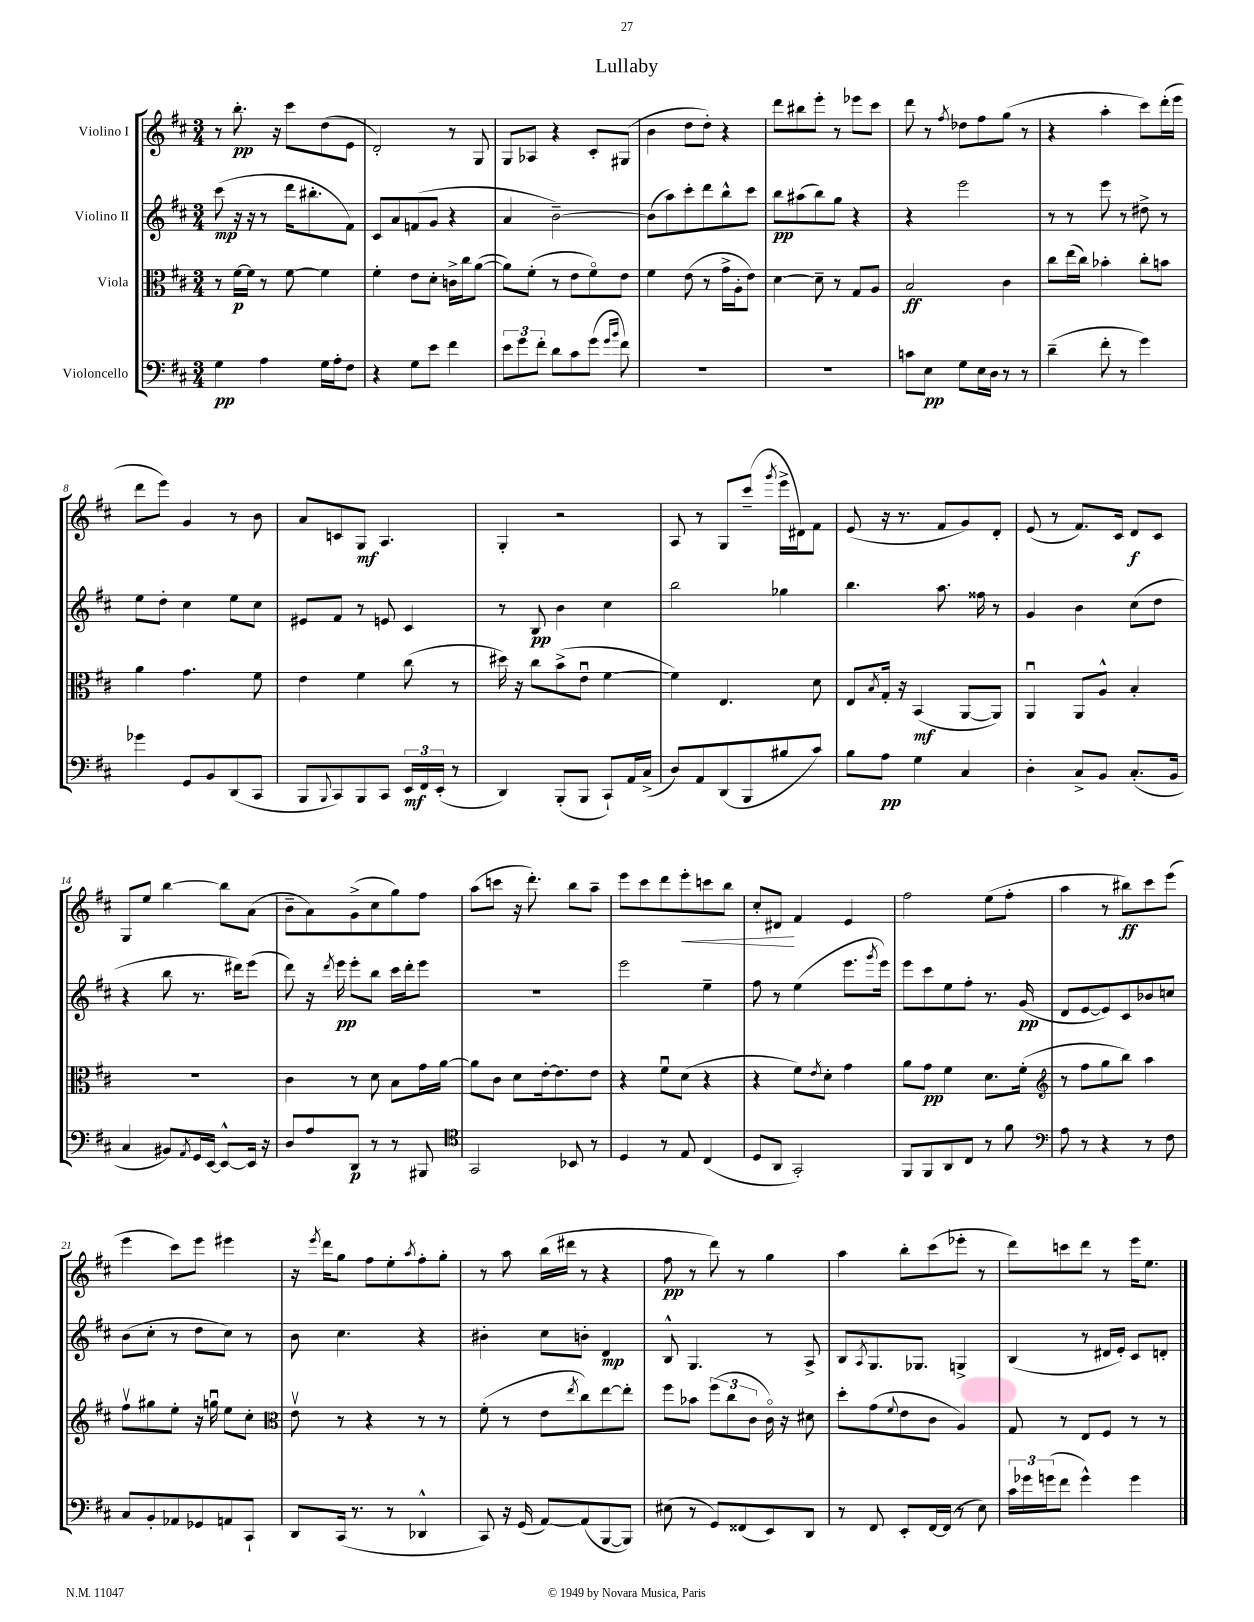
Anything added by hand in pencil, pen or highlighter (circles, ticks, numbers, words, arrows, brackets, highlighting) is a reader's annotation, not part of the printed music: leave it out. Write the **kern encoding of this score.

**kern	**kern	**kern	**kern
*staff4	*staff3	*staff2	*staff1
*clefF4	*clefC3	*clefG2	*clefG2
*k[f#c#]	*k[f#c#]	*k[f#c#]	*k[f#c#]
*M3/4	*M3/4	*M3/4	*M3/4
4G	8r	(8ccc#	8r
.	[16f#	16r	8.bb'
.	16f#]	16r	.
4A	8r	8r	.
.	.	.	16r
.	[8f#	16ddd	8ccc#
.	.	8.bb#'	.
16G	4f#]	.	(8dd
16A'	.	.	.
8F#	.	8f#)	8e
=	=	=	=
4r	4f#'	8c#	2d')
.	.	8a	.
8G	8e	(8f	.
8e	8d'	8g	.
4f#	16c^	4r	8r
.	16cc#	.	.
.	([8a	.	8G
=	=	=	=
12e	8a])	4a	8G
12g	.	.	.
.	(8f#'	.	8A-
12f#'	.	.	.
8d	8r	[2b~)	4r
8c#	8e	.	.
(8g	8f#o)	.	8c#'
16qqg	.	.	.
16qqb	.	.	.
8f#)	8e	.	(8G#
=	=	=	=
2.r	4f#	(8b]	4b
.	.	8aa)	.
.	(8e	8ccc#'	8dd
.	8r	8ddd	8dd')
.	16g^	8bb^^	4r
.	16A'	.	.
.	8e)	8ccc#	.
=	=	=	=
2.r	[4d	8bb	8ddd
.	.	(8aa#	8bb#
.	8d~]	8bb)	8eee'
.	8r	8gg	8r
.	8G	4r	8eee-
.	8A	.	8ccc#
=	=	=	=
8c	2B	4r	8ddd
8E	.	.	8r
.	.	.	8qff#
8G	.	2eee	8dd-
16E	.	.	8ff#
16D	.	.	.
8r	4c#	.	(8gg
8r	.	.	8r
=	=	=	=
(4d~	8cc#	8r	4r
.	(16ee	8r	.
.	16cc#)	.	.
8f#'	4b-'	8eee	4aa'
8r	.	8r	.
4g)	8cc#'	8dd#^	8ccc#)
.	8b	8r	(16ddd'
.	.	.	16eee
=	=	=	=
4g-	4a	8ee	8ddd
.	.	8dd'	8eee)
8GG	4.g	4cc#	4g
8BB	.	.	.
(8DD	.	8ee	8r
8CC#	8f#	8cc#	8b
=	=	=	=
8BBB	4e	8e#	8a
8qqBBB	.	.	.
8CC#)	.	8f#	8c
8BBB	4f#	8r	8G
8CC#	.	8e	4.A
24EE	(8cc#	4c#	.
24FF#	.	.	.
(24EE'	.	.	.
8r	8r	.	.
=	=	=	=
4DD)	16dd#)	8r	4G'
.	16r	.	.
.	8cc#	8B	.
(8BBB'	(8b^	4b	2r
8BBB	8eu	.	.
8CC#`)	[4f#	4cc#	.
16AA	.	.	.
(16C#^	.	.	.
=	=	=	=
8D)	4f#])	2bb	8A
8AA	.	.	8r
(8DD	4.E	.	8G
8BBB	.	.	(8ccc#~
.	.	.	8qggg
8B#	.	4gg-	16eee^
.	.	.	16d#)
8c#)	8d	.	8f#
=	=	=	=
8B	8E	4.bb	(8e
.	8qB	.	.
8A	16G'	.	16r
.	16r	.	8.r
4G	(4BB	.	.
.	.	8.aa	8f#
4C#	[8AA	.	8g)
.	.	16ff##	.
.	8AA])	8r	8d'
=	=	=	=
4D'	4AAu	4g	(8e
.	.	.	8r
8C#^	8AA	4b	8.f#)
8BB	8A^^	.	.
.	.	.	16c#
(8.C#'	4B'	(8cc#	8d
.	.	8dd	8c#
16BB	.	.	.
=	=	=	=
4C#	2.r	4r	8G
.	.	.	8ee
8BB#)	.	8bb	[4bb
8qAA	.	.	.
16GG	.	8.r	.
[16EE	.	.	.
8EE^^_	.	.	8bb]
.	.	16ddd#)	.
16EE]	.	(8eee	(8a
16r	.	.	.
=	=	=	=
8D	4c#	8ddd)	8b~
8A	.	16r	8a)
.	.	8qddd	.
.	.	16eee	.
8DD	8r	8eee'	(8g^
8r	8d	8bb	8cc#
8r	8B	16ccc#	8gg)
.	.	16ddd'	.
8BBB#	16g	8eee	8ff#
.	[16a	.	.
=	=	=	=
*clefC4	*	*	*
2GG	8a]	2.r	(8aa
.	8c#	.	8ccc
.	8d	.	16r
.	.	.	8.ddd')
.	[16e'	.	.
.	8.e]	.	.
8BB-	.	.	8bb
8r	8e	.	8aa~
=	=	=	=
4D	4r	2eee	8eee
.	.	.	8ccc#
8r	8f#u	.	8ddd
8E	(8d	.	8eee'
(4C#	4r	4ee~	8ccc
.	.	.	8bb
=	=	=	=
8D	4r	8ff#	8cc#'
8AA	.	8r	8d#
2GG')	8f#)	(4ee	4f#
.	8qe	.	.
.	8d'	.	.
.	4g	8.eee	4e
.	.	8qggg	.
.	.	16eee)	.
=	=	=	=
8FF#	8a	8eee	2ff#
8FF#	8g	8ccc#	.
8AA	4f#	8ee	.
8C#	.	8ff#'	.
8r	8.d	8.r	(8ee
8f#	.	.	8ff#'
.	(16f#'	(16g	.
=	=	=	=
*clefF4	*clefG2	*	*
8A	8r	8d	4aa
8r	8ff#	[8e	.
4r	8gg	8e])	8r
.	8bb)	8c#	8bb#)
8r	4aa	8b-	8ccc#
8F#	.	8cc	(8eee
=	=	=	=
8C#	8ff#v	(8b	4eee
8BB'	8gg#	8cc#'	.
8AA-	8ee'	8r	8ccc#)
8GG-	16r	8dd	8eee
.	16ggu	.	.
8AA	8ee	8cc#)	4eee#
8CC#`	8cc#'	8r	.
=	=	=	=
*	*clefC3	*	*
8DD	8ev	8b	16r
.	.	.	8qeee
.	.	.	16ddd
(16CC#	8r	4.cc#	8gg
8.r	.	.	.
.	4r	.	8ff#
8r	.	.	8ee'
.	.	.	8qaa
4DD-^^	8r	4r	8ff#'
.	8r	.	8gg'
=	=	=	=
8CC#)	(8f#'	4b#'	8r
16r	8r	.	8aa
(16GG	.	.	.
[8AA)	8e	8cc#	(16bb
.	.	.	16ddd#
.	8qee	.	.
(8AA]	8cc#)	8b'	8r
[8BBB	[8ee	4d	4r
8BBB])	8ee']	.	.
=	=	=	=
(8E#	8ff#	8B^^	8ff#
8r	8b-	4.G	8r
8GG)	(12ff#	.	8ddd)
.	12cc#	.	.
(8FF##	.	.	8r
.	12c#	.	.
8EE)	16c#o)	8r	4gg
.	16r	.	.
8DD	8d#	8A^	.
=	=	=	=
8r	8dd'	8B	4aa
.	.	8qA	.
8FF#	(8g	8.G	.
.	8qqf#	.	.
8EE'	8e	.	8bb'
.	.	8.G-	.
[16FF#	8c#	.	(8ccc#
(16FF#]	.	.	.
8r	4A)	4G^	8eee-'
8E)	.	.	8r
=	=	=	=
24c#	8G	(4B	8ddd)
24g-	.	.	.
(24g	.	.	.
8f#	8r	.	8ccc
4g^^)	8E	8r	8ddd
.	8F#	16d#	8r
.	.	16e')	.
4g	8r	8c#	16eee
.	.	.	8.ee
.	8r	8d'	.
==	==	==	==
*-	*-	*-	*-
